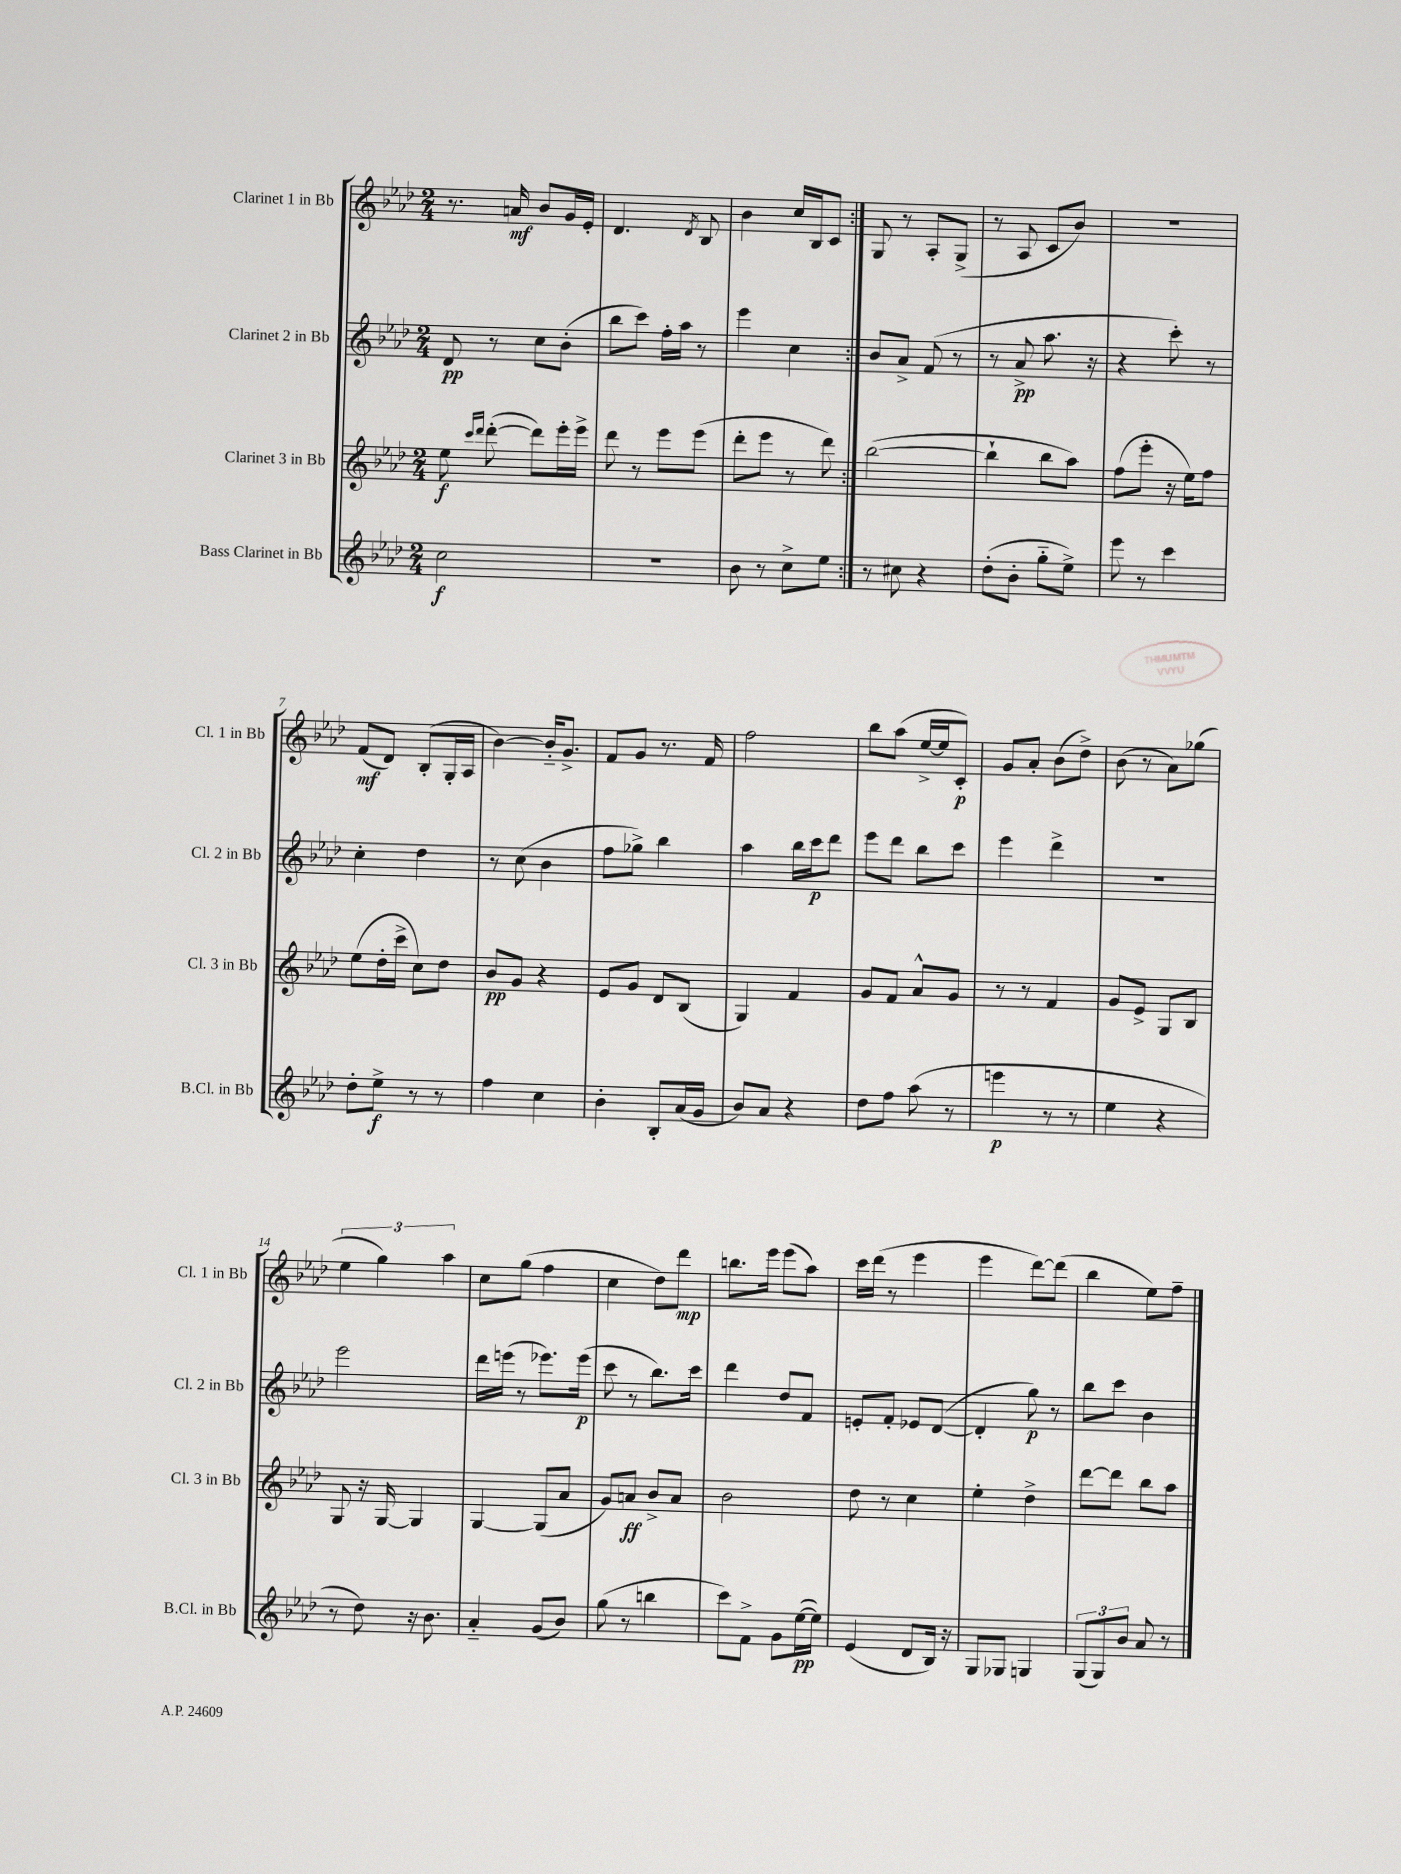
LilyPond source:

<<
\new StaffGroup <<
\new Staff = "s0" \with { instrumentName = "Clarinet 1 in Bb" shortInstrumentName = "Cl. 1 in Bb" } {
    \clef treble \key aes \major \numericTimeSignature \time 2/4
    \repeat volta 2 { r8. a'16\mf bes'8 g'16 ees'16-. |
    des'4. \acciaccatura { des'8 } bes8 |
    bes'4 c''16 bes16 c'8 | }
    g8 r8 aes8-. g8->( |
    r8 aes8 c'8 bes'8) |
    r2 |
    f'8\mf( des'8) bes8-.( g16-. aes16 |
    bes'4~) bes'16-_ g'8.-> |
    f'8 g'8 r8. f'16 |
    f''2 |
    bes''8 aes''8( ees''16~-> ees''16 c'8-.\p) |
    g'8 aes'8-. bes'8( des''8->) |
    bes'8( r8 aes'8) ges''8( |
    \tuplet 3/2 { ees''4 g''4) aes''4 } |
    c''8 g''8( f''4 |
    c''4 des''8) des'''8\mp |
    b''8. ees'''16 ees'''8( aes''8) |
    c'''16 des'''16( r8 ees'''4 |
    ees'''4 des'''8~) des'''8( |
    bes''4 ees''8) f''8-- \bar "|." |
}
\new Staff = "s1" \with { instrumentName = "Clarinet 2 in Bb" shortInstrumentName = "Cl. 2 in Bb" } {
    \clef treble \key aes \major \numericTimeSignature \time 2/4
    \repeat volta 2 { des'8\pp r8 c''8 bes'8-.( |
    bes''8 c'''8) f''16-. aes''16 r8 |
    ees'''4 c''4 | }
    bes'8 aes'8-> f'8( r8 |
    r8 aes'8->\pp aes''8. r16 |
    r4 c'''8-.) r8 |
    c''4-. des''4 |
    r8 c''8( bes'4 |
    f''8 ges''8->) bes''4 |
    aes''4 bes''16 c'''16\p des'''8 |
    ees'''8 des'''8 bes''8 c'''8 |
    ees'''4 des'''4-> |
    R2 |
    ees'''2 |
    des'''16 e'''16( r8 ees'''8.) ees'''16\p( |
    c'''8 r8 bes''8.) c'''16 |
    des'''4 des''8 f'8 |
    e'8-. f'8-. ees'8 des'8~( |
    des'4-. g''8\p) r8 |
    bes''8 c'''8 bes'4 \bar "|." |
}
\new Staff = "s2" \with { instrumentName = "Clarinet 3 in Bb" shortInstrumentName = "Cl. 3 in Bb" } {
    \clef treble \key aes \major \numericTimeSignature \time 2/4
    \repeat volta 2 { ees''8\f \grace { c'''16 des'''16 } des'''8~-.( des'''8) ees'''16-. ees'''16-> |
    des'''8 r8 ees'''8 ees'''8( |
    des'''8-. ees'''8 r8 des'''8) | }
    bes''2~( |
    bes''4-! bes''8 aes''8) |
    f''8( ees'''8-. r16 ees''16) f''8 |
    ees''8( des''16-. c'''16-> c''8) des''8 |
    bes'8\pp g'8 r4 |
    ees'8 g'8 des'8 bes8( |
    g4) f'4 |
    g'8 f'8 aes'8-^ g'8 |
    r8 r8 f'4 |
    g'8 ees'8-> g8 bes8 |
    g8 r16 g16~ g4 |
    g4~ g8( aes'8 |
    g'8) a'8\ff bes'8-> a'8 |
    bes'2 |
    des''8 r8 c''4 |
    ees''4-. des''4-> |
    des'''8~ des'''8 bes''8 aes''8 \bar "|." |
}
\new Staff = "s3" \with { instrumentName = "Bass Clarinet in Bb" shortInstrumentName = "B.Cl. in Bb" } {
    \clef treble \key aes \major \numericTimeSignature \time 2/4
    \repeat volta 2 { c''2\f |
    r2 |
    bes'8 r8 c''8-> ees''8 | }
    r8 cis''8 r4 |
    des''8-.( bes'8-. g''8-_ ees''8->) |
    ees'''8 r8 c'''4 |
    des''8-. ees''8->\f r8 r8 |
    f''4 c''4 |
    bes'4-. bes8-. aes'16( g'16 |
    bes'8) aes'8 r4 |
    des''8 f''8 aes''8( r8 |
    e'''4\p r8 r8 |
    ees''4 r4 |
    r8 des''8) r16 bes'8. |
    aes'4-_ g'8( bes'8) |
    g''8( r8 b''4 |
    c'''8) f'8-> g'8 ees''16~\pp( ees''16) |
    ees'4( des'8 bes16) r16 |
    g8 ges8 g4 |
    \tuplet 3/2 { g8( g8) bes'8 } aes'8 r8 \bar "|." |
}
>>
>>
